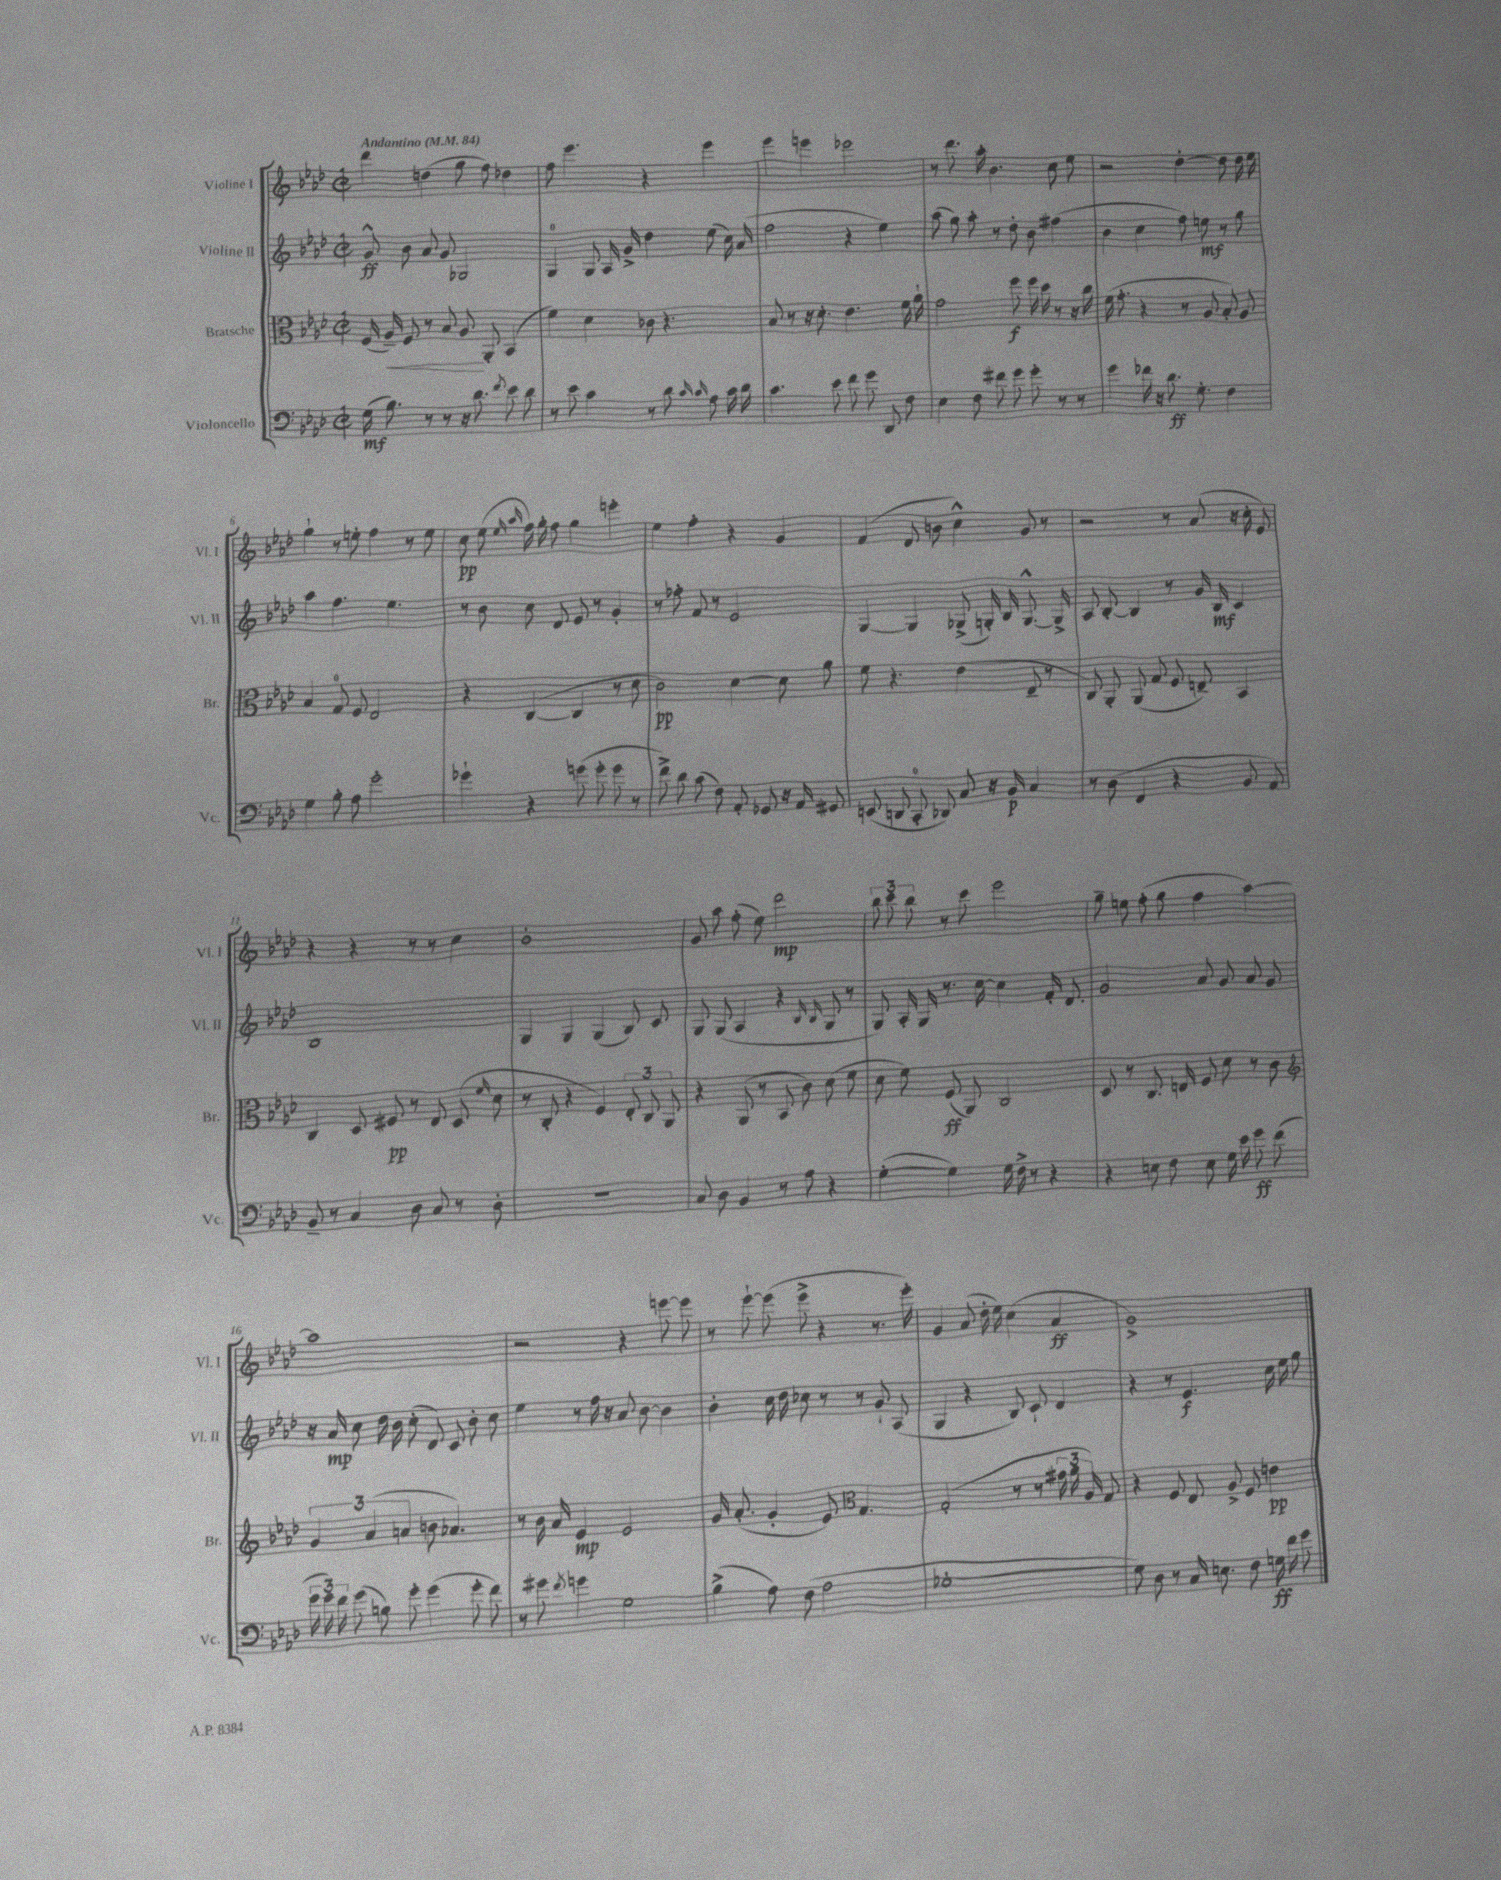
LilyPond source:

<<
\new StaffGroup <<
\new Staff = "s0" \with { instrumentName = "Violine I" shortInstrumentName = "Vl. I" } {
    \clef treble \key aes \major \defaultTimeSignature \time 2/2 \tempo "Andantino" 4 = 84
    \autoBeamOff des'''4 d''4( g''8 f''8) des''4 |
    f''8 ees'''4. r4 ees'''4 |
    ees'''4 e'''4 ees'''2 |
    r8 des'''8. aes''16-. bes'4. c''8 ees''8 |
    r2 des''4~-. des''8 des''16 ees''16 |
    g''4-! r8 e''8-. f''4 r8 e''8 |
    c''8\pp ees''8( \grace { ees''16 aes''16 } f''16) g''16-. f''8 g''4 e'''4-. |
    ees''4 f''4-. r4 g'4 |
    f'4( des'8 b'8 c''4-^) g'8 r8 |
    r2 r8 aes'8( r16 c''16-. ees'8) |
    r4 r4 r8 r8 c''4 |
    bes'1-. |
    g'8 aes''8 f''8-.( ees''8) des'''2\mp |
    \tuplet 3/2 { bes''8 c'''8 bes''8 } r8 c'''8 ees'''2 |
    g''8-- e''8 f''8-.( g''8 f''4 aes''4~) |
    aes''1 |
    r2 r4 e'''8~ e'''8 |
    r8 ees'''8~-! ees'''8( ees'''8-> r4 r8. ees'''16-.) |
    g'4 aes'8( des''16-. ees''16) c''4( aes'4\ff |
    g'1->) \bar "|." |
}
\new Staff = "s1" \with { instrumentName = "Violine II" shortInstrumentName = "Vl. II" } {
    \clef treble \key aes \major \defaultTimeSignature \time 2/2
    \autoBeamOff g'8-^\ff bes'8 aes'8 g'8 ges2 |
    g4-0 g8 aes16 g'16-> des''4 ees''8( c''16) aes'16( |
    f''2 r4 ees''4) |
    aes''8( g''8) aes''8-. r8 des''8-. bes'8 fis''4( |
    bes'4 c''4 f''8) e''8\mf r8 g''8 |
    aes''4 f''4. ees''4. |
    r8 bes'8 c''8 des'8 ees'8 r8 g'4-. |
    r8 fes''8-. f'8 r8 ees'2 |
    g4~ g4 ges8->( g16-.) bes16 g8.~-^ g16-> |
    aes8 bes8~-. bes4 r8 g'16 bes16\mf c'4 |
    bes1 |
    g4 g4 g4( bes8) c'8 |
    g8 g8( aes4 r4 \grace { bes16 bes16 } g8 r8 |
    g8) aes16-. g16 r8. c''16~ c''4 f'16-. des'8. |
    g'2 aes'8 g'8 aes'8 g'8 |
    r16 aes'16\mp c''8 des''16 bes'16 c''8-.( des'8) c'8 bes'8-. c''8 |
    ees''4 r8 f''16 r16 aes'8 bes'8~ bes'4 |
    bes'4-. c''16 des''16 ces''8 r8 r8 g'8-! aes8( |
    g4 r4 bes8) c'8-! des'4 |
    r4 r8 ees'4.\f c''16 ees''16 g''8 \bar "|." |
}
\new Staff = "s2" \with { instrumentName = "Bratsche" shortInstrumentName = "Br." } {
    \clef alto \key aes \major \defaultTimeSignature \time 2/2
    \autoBeamOff f16( aes16--\<) f8 r8 bes8 aes8\! aes,8-. bes,4( |
    f'4) des'4 ces'8 r4. |
    bes8 r8 r16 des'8.-. ees'4. f'16 aes'16-! |
    g'2 f''8\f f''16 des''16 r8 r16 c''16 |
    f'16( g'8.-. r4 r8 aes8 bes8-.) aes8 |
    bes4 g8-0 f8 ees2 |
    r4 c4~( c4 r8 des'8 |
    c'2\pp) des'4~ des'8 aes'8 |
    f'8 r4. ees'4( ees8-- r8 |
    c8) aes,8-. aes,8( g8 f8 e8--) bes,4 |
    c4 des8 fis8\pp r8 ees8 des8( \grace { f'16 } des'8 |
    r8 c8-. r4 f4) \tuplet 3/2 { ees8-. c8 aes,8 } |
    r4 aes,8( r8 bes,8 c'8) des'8( f'8 |
    des'8 f'8) f8\ff( aes,8) c2 |
    des8 r8 c8. e16 f8 des'8 r8 c'8 |
    \clef treble \tuplet 3/2 { g'4 aes'4( a'4 } b'8 aes'4.) |
    r8 bes'16 aes'16 ees'4\mp ees'2 |
    g'16 aes'8.-.( g'4-. ees'8) \clef alto g4. |
    g2-.( r8 r8 \tuplet 3/2 { gis'16 aes'16 aes16) } g8 |
    r4 f8 ees8 aes8-> f8 e'4\pp \bar "|." |
}
\new Staff = "s3" \with { instrumentName = "Violoncello" shortInstrumentName = "Vc." } {
    \clef bass \key aes \major \defaultTimeSignature \time 2/2
    \autoBeamOff g16\mf( bes8.) r8 r8 r16 des'8. \acciaccatura { f'8 } ees'8 des'8 |
    r8 ees'8 c'4 r8 des'8 \grace { c'16 c'16 } aes8 c'16 des'16 |
    c'4. ees'8 f'8 g'8 des,8 f8 |
    ees4 f8 fis'8 g'8 g'8-. r8 r8 |
    g'4 fes'16 r16 des'8.\ff g8.-. f4 |
    g4 bes8-. aes8 g'2-. |
    ges'4-! r4 g'8( g'8-. g'8 r8 |
    f'8->) des'8 c'8( f8) aes,8-. ges,8 r16 aes,16 gis,8 |
    e,8( d,8 c,8-0-. des,8) c8 r16 bes,16\p c4 |
    r8 des8( f,4 r4 bes,8 aes,8) |
    bes,8-- r8 c4 des8 c8 r8 des8-. |
    r1 |
    c8 des8 bes,4 r8 aes8 r4 |
    g4~-.( g4) g16 f16-> r8 r4 |
    r4 e8 f8 e8 g16 ees'16 g'8\ff f'8( |
    \tuplet 3/2 { g'16 g'16) f'16 } g'8( b8) g'8-. g'4( g'8-. f'8) |
    r8 gis'8 \acciaccatura { f'8 } g'4 g2 |
    bes4->( aes8) f8( aes2 |
    ges1~-. |
    ges8) des8 r8 c16 e8. f8 g16\ff f'16 g'8 \bar "|." |
}
>>
>>
